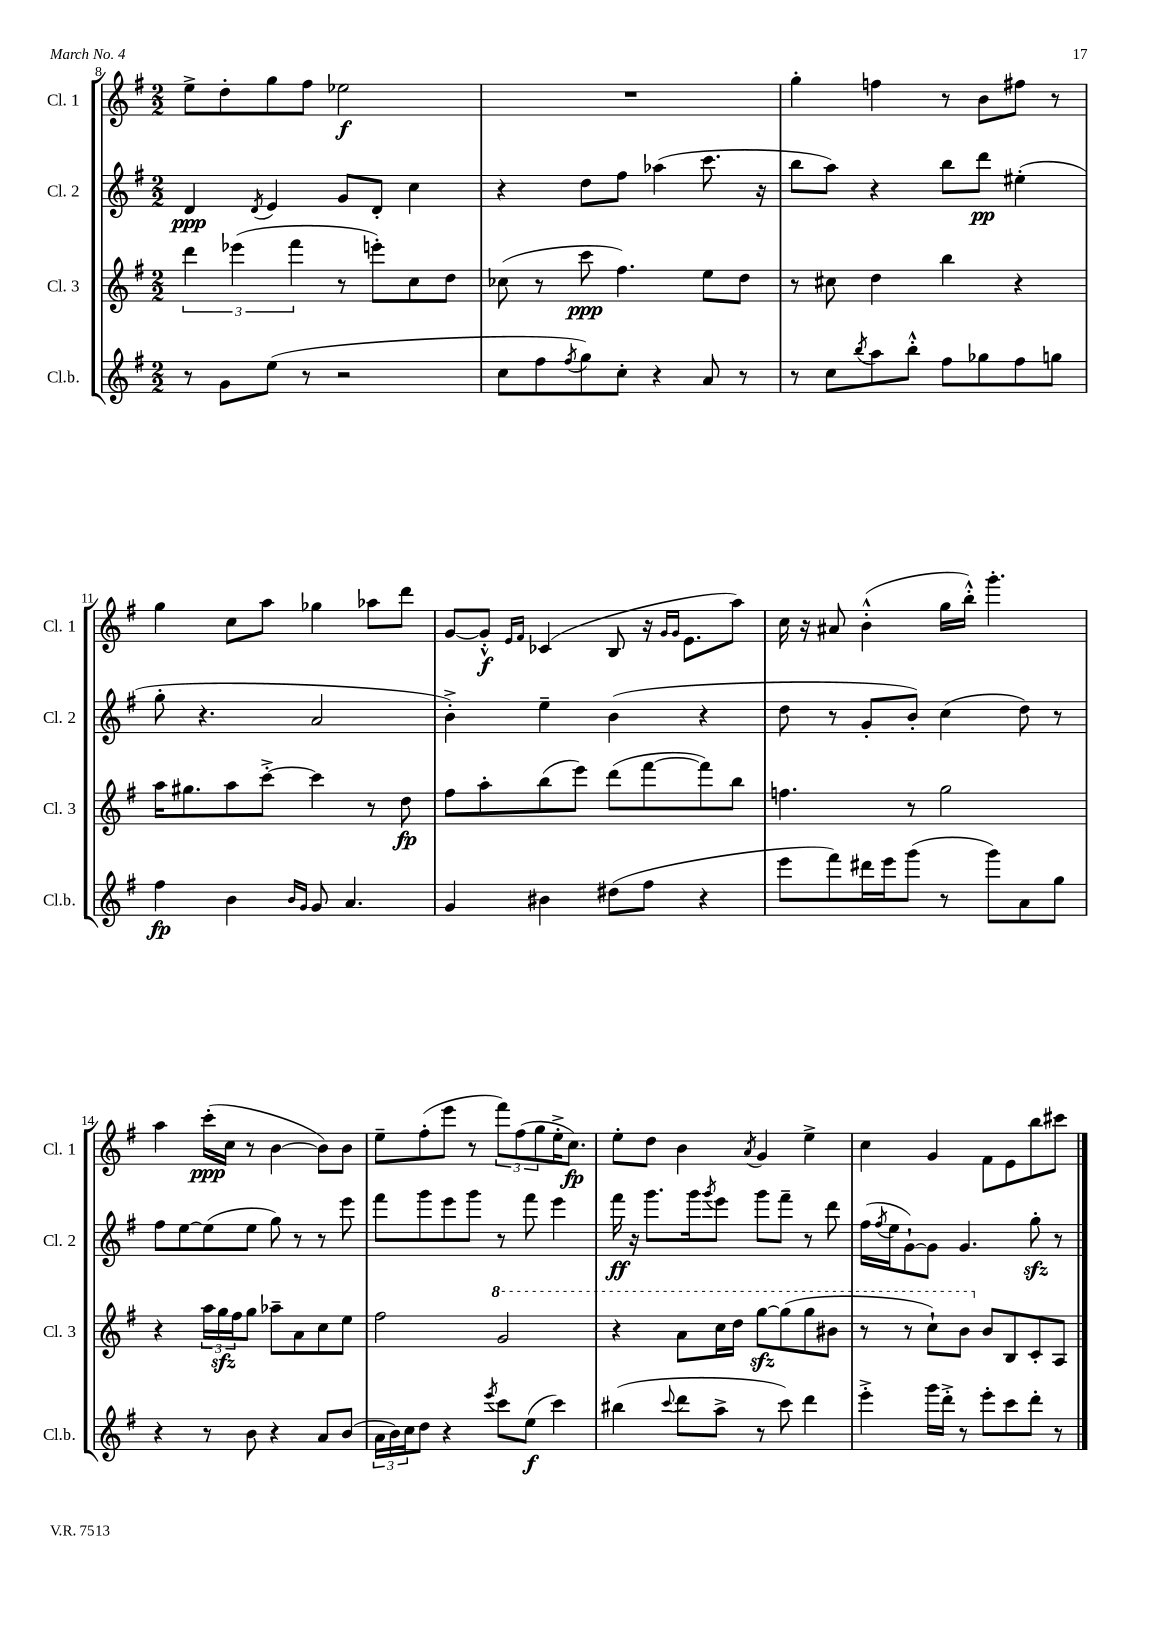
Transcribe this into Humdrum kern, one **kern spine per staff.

**kern	**kern	**kern	**kern
*staff4	*staff3	*staff2	*staff1
*clefG2	*clefG2	*clefG2	*clefG2
*k[f#]	*k[f#]	*k[f#]	*k[f#]
*M2/2	*M2/2	*M2/2	*M2/2
8r	6ddd	4d	8ee^
8g	.	.	8dd'
.	(6eee-	.	.
.	.	8qd	.
(8ee	.	4e	8gg
.	6fff#	.	.
8r	.	.	8ff#
2r	8r	8g	2ee-
.	8eee')	8d'	.
.	8cc	4cc	.
.	8dd	.	.
=	=	=	=
8cc	(8cc-	4r	1r
8ff#	8r	.	.
8qff#	.	.	.
8gg)	8ccc	8dd	.
8cc'	4.ff#)	8ff#	.
4r	.	(4aa-	.
8a	8ee	8.ccc	.
8r	8dd	.	.
.	.	16r	.
=	=	=	=
8r	8r	8bb	4gg'
8cc	8cc#	8aa)	.
8qbb	.	.	.
8aa	4dd	4r	4ff
8bb'^^	.	.	.
8ff#	4bb	8bb	8r
8gg-	.	8ddd	8b
8ff#	4r	(4ee#'	8ff#
8gg	.	.	8r
=	=	=	=
4ff#	16aa	8gg'	4gg
.	8.gg#	.	.
.	.	4.r	.
4b	8aa	.	8cc
.	[8ccc'^	.	8aa
16qqb	.	.	.
16qqg	.	.	.
8g	4ccc]	2a	4gg-
4.a	.	.	.
.	8r	.	8aa-
.	8dd	.	8ddd
=	=	=	=
4g	8ff#	4b'^)	[8g
.	8aa'	.	8g'^^]
.	.	.	16qqe
.	.	.	16qqf#
4b#	(8bb	4ee~	(4c-
.	8eee)	.	.
(8dd#	(8ddd	(4b	8B
8ff#	[8fff#	.	16r
.	.	.	16qqg
.	.	.	16qqg
.	.	.	8.e
4r	8fff#])	4r	.
.	8bb	.	8aa)
=	=	=	=
8eee	4.ff	8dd	16cc
.	.	.	16r
8fff#)	.	8r	8a#
16ddd#	.	8g'	(4b'^^
16eee	.	.	.
(8ggg	8r	8b')	.
8r	2gg	(4cc	16gg
.	.	.	16bb'^^)
8ggg)	.	.	4.ggg'
8a	.	8dd)	.
8gg	.	8r	.
=	=	=	=
4r	4r	8ff#	4aa
.	.	[8ee	.
8r	24aa	(8ee]	(16ccc'
.	24gg	.	.
.	.	.	16cc
.	24ff#	.	.
8b	8gg	8ee	8r
4r	8aa-~	8gg)	[4b
.	8a	8r	.
8a	8cc	8r	8b])
(8b	8ee	8eee	8b
=	=	=	=
24a	2ff#	8fff#	8ee~
24b)	.	.	.
24cc	.	.	.
8dd	.	8ggg	(8ff#'
4r	.	8eee	8eee
.	.	8ggg	8r
8qeee	.	.	.
8ccc	2gg	8r	12fff#)
.	.	.	(12ff#
(8ee	.	8fff#	.
.	.	.	12gg
4ccc)	.	4eee	16ee'^
.	.	.	8.cc)
=	=	=	=
(4bb#	4r	16fff#	8ee'
.	.	16r	.
.	.	8.ggg	8dd
8qqccc	.	.	.
8ddd	8aa	.	4b
.	.	16ggg	.
.	.	8qggg	.
8aa^	16ccc	8eee	.
.	16ddd	.	.
.	.	.	8qa
8r	[8ggg	8ggg	4g
8ccc)	(8ggg]	8fff#~	.
4ddd	8ggg	8r	4ee^
.	8bb#	8ddd	.
=	=	=	=
4eee'^	8r	(16ff#	4cc
.	.	8qff#	.
.	.	16ee	.
.	8r	[8g`)	.
16ggg	8ccc`)	8g]	4g
16ddd'^	.	.	.
8r	8bb	4.g	.
8eee'	8b	.	8f#
8ccc	8B	.	8e
8ddd'	8c'	8gg'	8bb
8r	8A	8r	8ccc#
==	==	==	==
*-	*-	*-	*-
